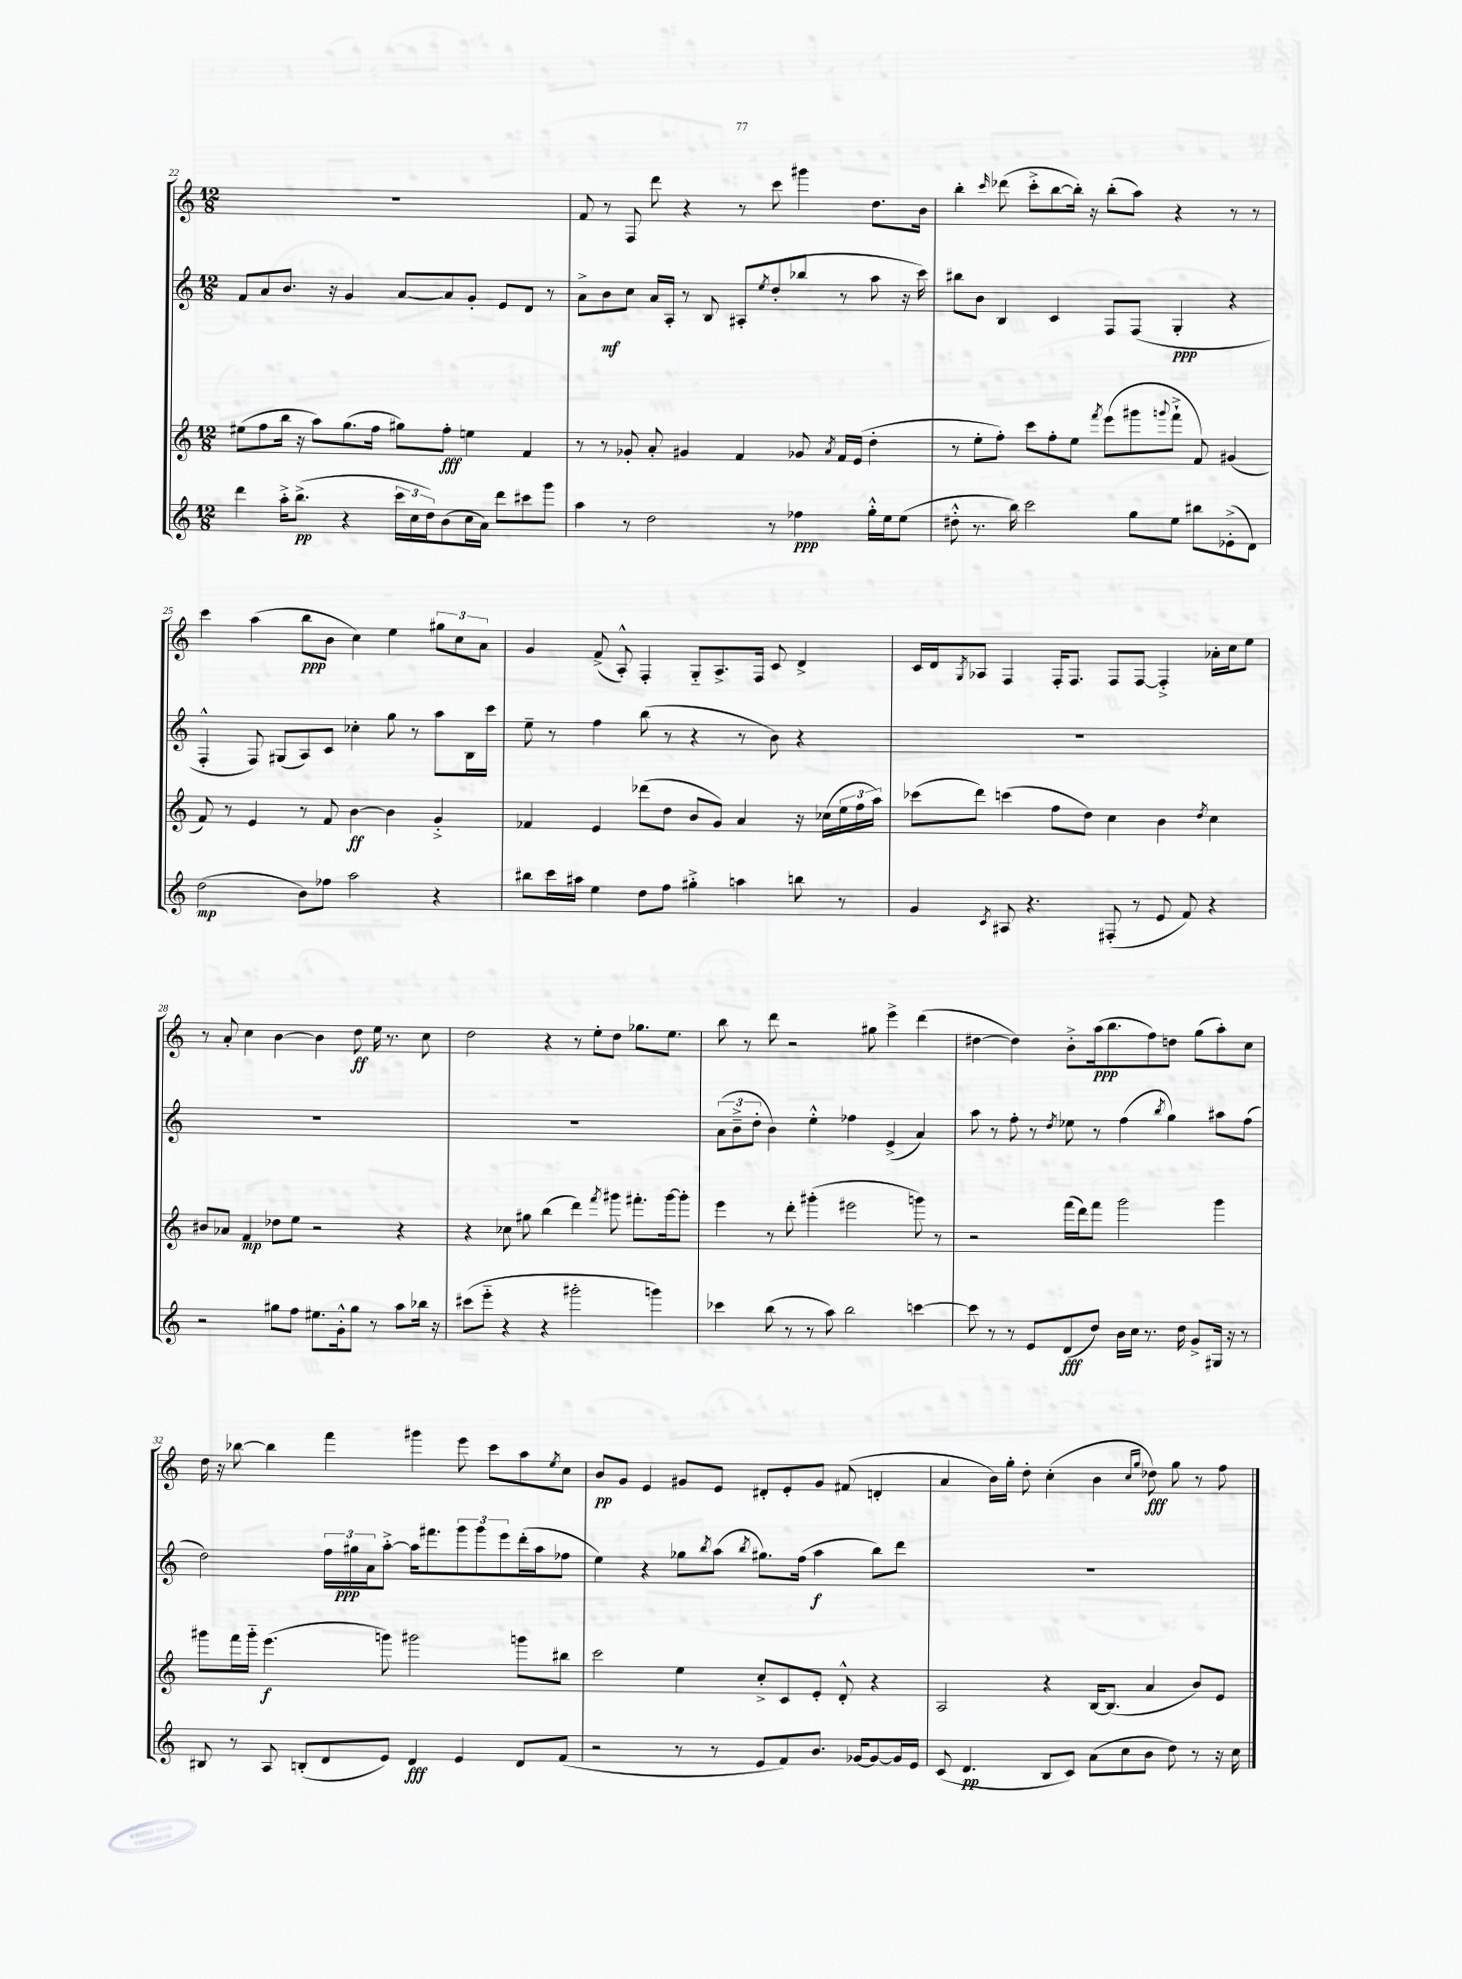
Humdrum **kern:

**kern	**kern	**kern	**kern
*staff4	*staff3	*staff2	*staff1
*clefG2	*clefG2	*clefG2	*clefG2
*k[]	*k[]	*k[]	*k[]
*M12/8	*M12/8	*M12/8	*M12/8
4ddd	(8ee#	8f	1.r
.	8ff	8a	.
16aa'^	16bb	8.b	.
(8.bb^	16r	.	.
.	8aa)	.	.
.	.	16r	.
4r	(8.gg	4g	.
.	16ff	.	.
24ccc	8gg#)	[8a	.
24cc	.	.	.
24dd)	.	.	.
(8b	8ff'	8a]	.
16cc	4ee	8g'	.
16a)	.	.	.
8ddd	.	8e	.
8ccc#	4f	8d	.
8ggg	.	8r	.
=	=	=	=
4aa	8r	8a^	8f
.	8r	8b	8r
8r	8g-'	8cc	8F
2dd	8a'	16a	8ddd
.	.	16A'	.
.	4g#	8r	4r
.	.	8B	.
.	4f	8A#'	8r
.	.	8qee	.
8r	.	(8dd'	8ccc
4ff-	8g-	8bb-	4ggg#
.	8qa	.	.
.	16f	8r	.
.	(16e	.	.
16gg'^^	4dd'	8aa	8.dd
16ee	.	.	.
(8ee	.	16r	.
.	.	16ccc)	16b
=	=	=	=
8dd#'^^	8r	8bb#	4bb'
8.r	8ee'	8b	.
.	.	.	16qqccc
.	8ff')	4B	(8ddd-
16bb)	.	.	.
2ccc	8ccc	.	8ccc'^
.	8ff'	4c	[8bb
.	8ee	.	16bb'])
.	.	.	16r
.	8qfff	.	.
.	(8eee	8F	(8bb'
8gg	8ggg#	(8F	8aa)
.	8qqggg	.	.
8ee	8fff`^	4G'	4r
8bb#	8f)	.	.
(8e-'^	(4g#	4r	8r
8d)	.	.	8r
=	=	=	=
(2dd	8f)	4F'^^	4ccc
.	8r	.	.
.	4e	8F)	(4aa
.	.	(8G#	.
8b)	8r	8A)	8bb
8ff-	8f	8c	8b
2aa	[4b	4cc-'	4cc)
.	4b]	8gg	4ee
.	.	8r	.
4r	4g'^	8aa	12gg#
.	.	.	12cc
.	.	16B	.
.	.	.	12a
.	.	16ccc	.
=	=	=	=
8bb#	4f-	8ee~	4g
16ccc	.	8r	.
16aa#	.	.	.
4ee	4e	4ff	(8f^
.	.	.	8A'^^)
8dd	(8ddd-	(8bb	4F'
8ff	8dd	8r	.
4gg#'^	8b	4r	8G'~
.	8g)	.	8.A^
4aa	4a	8r	.
.	.	.	16F
.	.	8b)	8c
8bb	16r	4r	4d^
.	(16cc-	.	.
8r	24ee	.	.
.	24ff	.	.
.	24aa)	.	.
=	=	=	=
4g	(8ccc-	1.r	16c
.	.	.	16d
.	.	.	8qG
.	8ddd)	.	8A-
8qc	.	.	.
8A#	(4ccc	.	4F
4.r	.	.	.
.	8ff	.	16F'
.	.	.	8.F
.	8dd)	.	.
(8F#'	4cc	.	8F
8r	.	.	[8F
8e	4b	.	4F'^]
8f)	.	.	.
.	8qdd	.	.
4r	4cc	.	16a-'
.	.	.	16cc
.	.	.	8ee
=	=	=	=
2r	8b#	1.r	8r
.	8a-	.	8a'
.	4f	.	4cc
8gg#	8dd-	.	[4b
8ff	8ee	.	.
8.ee#	2r	.	4b]
16g'^^	.	.	.
8gg#	.	.	8dd
8r	.	.	16ee
.	.	.	8.r
8aa	4r	.	.
16bb-	.	.	8cc
16r	.	.	.
=	=	=	=
(8ccc#	4r	1.r	2dd
8eee'~	.	.	.
4r	8cc-	.	.
.	8gg#	.	.
4r	(4bb	.	4r
2ggg#'	4ddd)	.	8r
.	.	.	8ee'
.	8qfff	.	.
.	8ggg#	.	8dd
.	8.fff#'	.	8.gg-
4ggg)	.	.	.
.	[16ggg#	.	8.ee
.	8ggg#']	.	.
=	=	=	=
4ccc-	4eee	(12a	8bb
.	.	12b~^	.
.	.	.	8r
.	.	12dd'	.
(8bb	8r	4b)	8ddd
8r	8ddd'	.	2r
8r	(4ggg#'	4ee'^^	.
8aa)	.	.	.
2bb	2eee#	4ff-	.
.	.	.	8gg#
.	.	(4e^	4eee^
[4ccc	8ggg)	4a)	(4ddd
.	8r	.	.
=	=	=	=
8ccc]	2r	8aa	[4dd#
8r	.	8r	.
8r	.	8ff'	4dd#])
8e	.	8r	.
.	.	8qdd	.
(8d	(16fff	8ee-	8b'^
.	16ddd)	.	.
8dd)	8fff	8r	(16aa
.	.	.	8.bb
16b	2ggg	(4ff	.
16cc	.	.	.
8.r	.	.	8ff)
.	.	8qbb	.
.	.	4gg)	8dd
16dd	.	.	.
8g^	.	.	(8gg
16G#	4ggg	8aa#	8aa')
16r	.	.	.
8r	.	(8ff	8cc
=	=	=	=
8B#	8ggg#	2dd)	16dd
.	.	.	16r
8r	16fff	.	[8bb-
.	16ggg#'~	.	.
8A	(4.eee	.	4bb-]
(8B'	.	.	.
8d	.	24ff	4fff
.	.	24gg#	.
.	.	24a	.
8e)	8ggg)	[8aa'^	.
4d	2ggg#	16aa]	4ggg#
.	.	8.fff#	.
4e	.	12ggg	8eee
.	.	12ggg	.
.	.	.	8ccc
.	.	12eee	.
8d	8ggg	(16ddd'	8aa
.	.	16aa	.
.	.	.	8qee
(8f	8bb#	8ff-	8cc
=	=	=	=
2r	2ccc	4ee)	8b
.	.	.	8g
.	.	4r	4e
8r	4ee	8gg-	8g#
.	.	8qbb	.
8r	.	(8aa	8e
.	.	8qbb	.
8e	8cc'^	8.gg#)	8d#'
8f)	8c	.	8e'
.	.	(16ff	.
8.b	8e'	4aa	8g#
.	8d'^^	.	(8f#
[16g-	.	.	.
8g-_	4r	8bb)	4d'
16g-]	.	8ddd	.
16e	.	.	.
=	=	=	=
(8c	2A	1.r	4a
4.d	.	.	.
.	.	.	16b)
.	.	.	16gg'
.	.	.	8dd'
8B	4r	.	(4cc'
8c)	.	.	.
(8a	[16B	.	4b
.	(8.B]	.	.
8cc	.	.	.
.	.	.	16qqcc
.	.	.	16qqgg
8b	4a	.	8dd-)
8dd)	.	.	8gg
8r	8b)	.	8r
16r	8e	.	8ff
16cc	.	.	.
==	==	==	==
*-	*-	*-	*-
